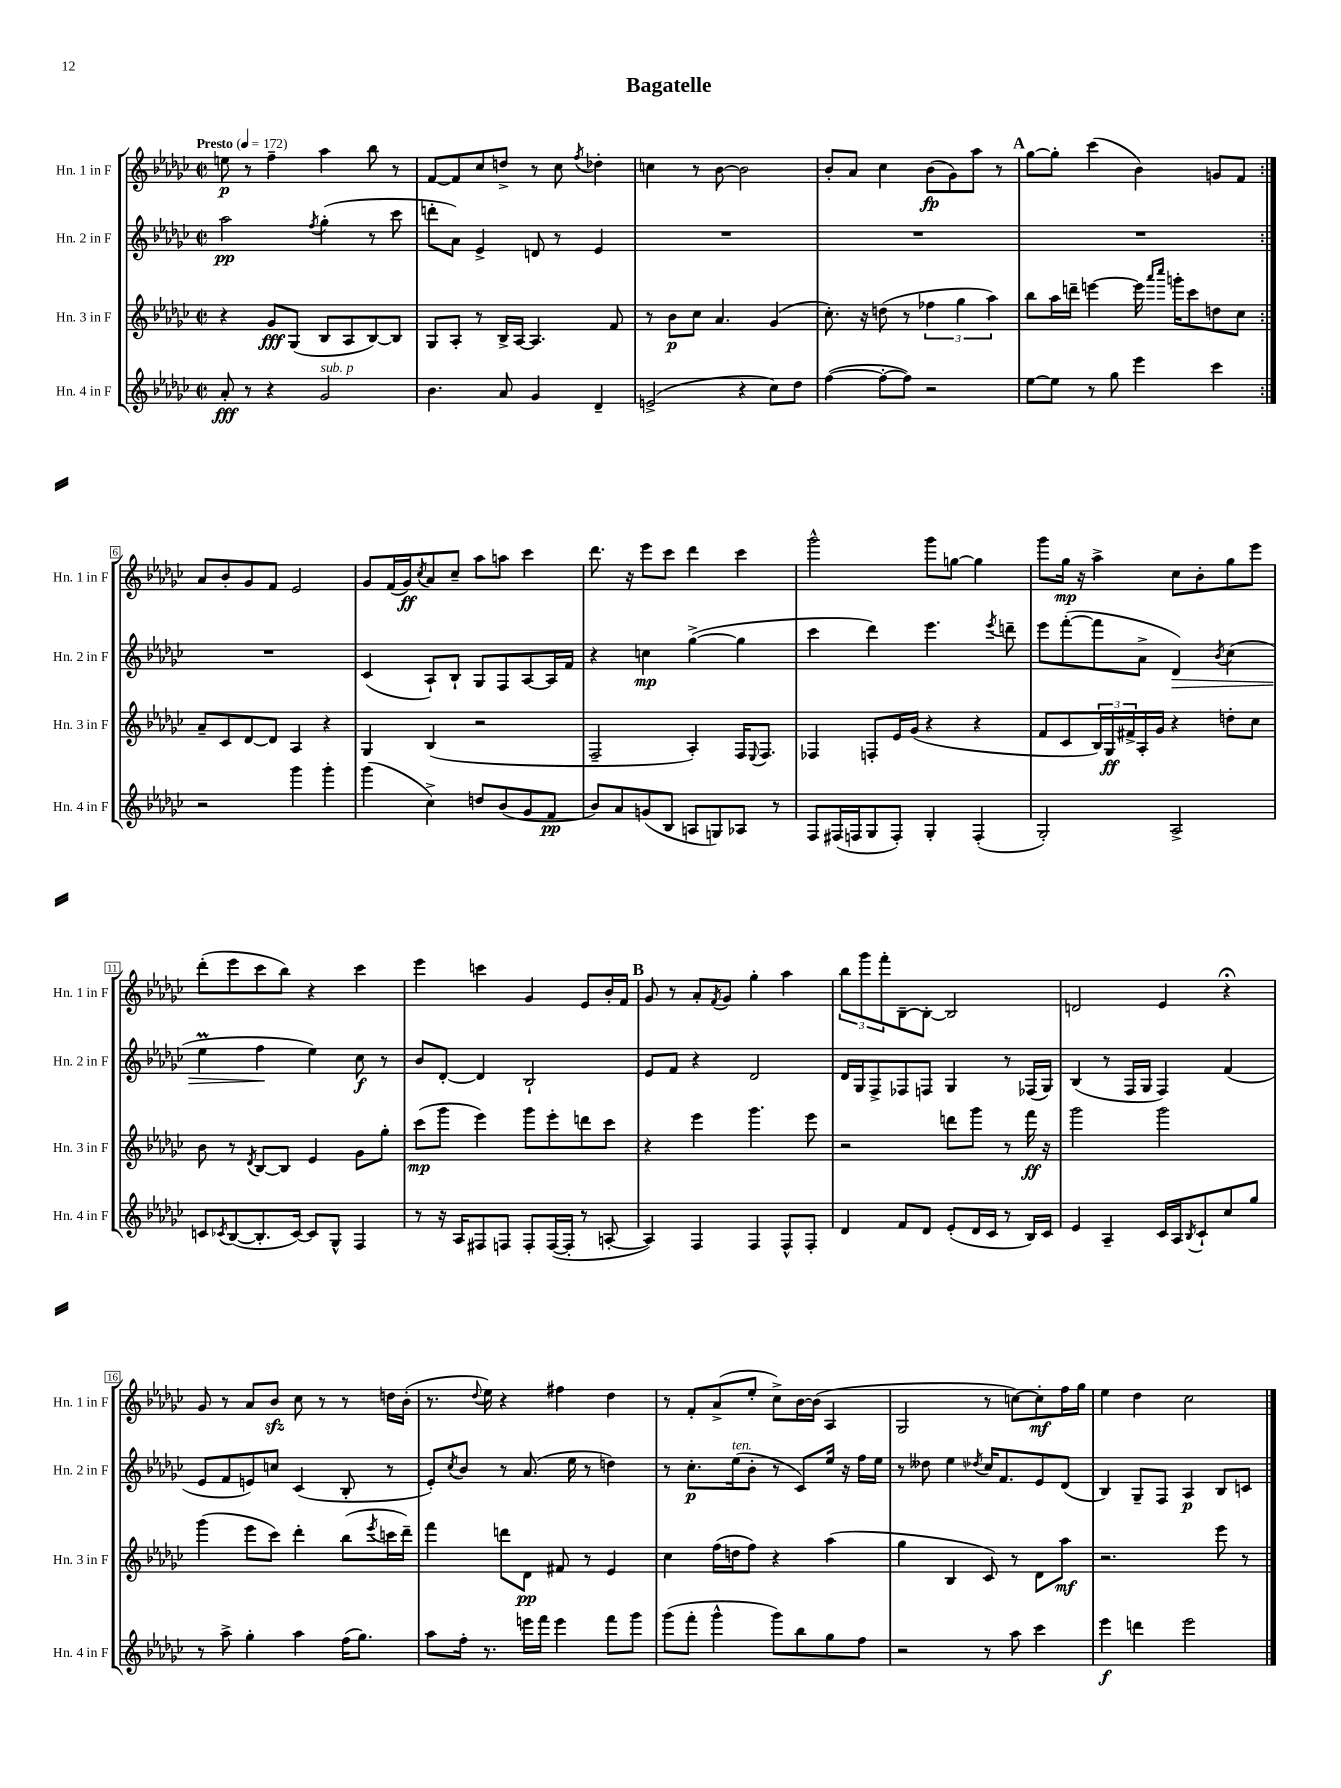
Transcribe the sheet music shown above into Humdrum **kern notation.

**kern	**kern	**kern	**kern
*staff4	*staff3	*staff2	*staff1
*clefG2	*clefG2	*clefG2	*clefG2
*k[b-e-a-d-g-c-]	*k[b-e-a-d-g-c-]	*k[b-e-a-d-g-c-]	*k[b-e-a-d-g-c-]
*M2/2	*M2/2	*M2/2	*M2/2
*met(c|)	*met(c|)	*met(c|)	*met(c|)
*MM172	*MM172	*MM172	*MM172
8a-'	4r	2aa-	8ee
8r	.	.	8r
4r	8g-	.	4ff~
.	(8G-	.	.
.	.	8qff	.
2g-	8B-	(4gg-'	4aa-
.	8A-	.	.
.	[8B-)	8r	8bb-
.	8B-]	8ccc-	8r
=	=	=	=
4.b-	8G-	8ddd'	[8f
.	8A-'	8a-)	8f]
.	8r	4e-^	8cc-
8a-	16B-^	.	8dd^
.	[16A-	.	.
4g-	4.A-]	8d	8r
.	.	8r	8cc-
.	.	.	8qff
4d-~	.	4e-	4dd-'
.	8f	.	.
=	=	=	=
(2e^	8r	1r	4cc
.	8b-	.	.
.	8cc-	.	8r
.	4.a-	.	[8b-
4r	.	.	2b-]
8cc-)	(4g-	.	.
8dd-	.	.	.
=	=	=	=
([4ff	8.cc-')	1r	8b-'
.	.	.	8a-
.	16r	.	.
8ff'_	(8dd	.	4cc-
8ff])	8r	.	.
2r	6ff-	.	(8b-
.	.	.	8g-)
.	6gg-	.	.
.	.	.	8aa-
.	6aa-)	.	.
.	.	.	8r
=	=	=	=
[8ee-	8bb-	1r	[8gg-
8ee-]	16aa-	.	8gg-']
.	16ddd~	.	.
8r	[4eee	.	(4ccc-
8gg-	.	.	.
4eee-	16eee]	.	4b-)
.	16qqaaa-	.	.
.	16qqcccc-	.	.
.	16ggg'	.	.
.	8ccc-	.	.
4ccc-	8dd	.	8g
.	8cc-	.	8f
=:|!	=:|!	=:|!	=:|!
2r	8a-~	1r	8a-
.	8c-	.	8b-'
.	[8d-	.	8g-
.	8d-]	.	8f
4ggg-	4A-	.	2e-
4ggg-'	4r	.	.
=	=	=	=
(4ggg-	4G-	(4c-	8g-
.	.	.	(16f
.	.	.	16g-)
.	.	.	8qcc-
4cc-^)	(4B-	8A-`)	8a-
.	.	8B-`	8cc-~
8dd	2r	8G-	8aa-
(8b-	.	8F	8aa
8g-	.	[8A-	4ccc-
8f	.	16A-]	.
.	.	16f	.
=	=	=	=
8b-)	2F~	4r	8.ddd-
8a-	.	.	.
.	.	.	16r
(8g	.	4cc	8eee-
8B-	.	.	8ccc-
8A	4A-')	([4gg-^	4ddd-
8G)	.	.	.
8A-	16F	4gg-]	4ccc-
.	8qqE-	.	.
.	8.F	.	.
8r	.	.	.
=	=	=	=
8F	4F-	4ccc-	2ggg-^^
(16F#	.	.	.
16F	.	.	.
8G-	8F'	4ddd-)	.
8F')	16e-	.	.
.	(16g-	.	.
4G-'	4r	4.eee-	8ggg-
.	.	.	[8gg
(4F'	4r	.	4gg]
.	.	8qeee-	.
.	.	8ddd~	.
=	=	=	=
2G-')	8f	8eee-	8ggg-
.	8c-	([8fff'	16gg-
.	.	.	16r
.	24B-)	8fff]	4aa-^
.	24G-	.	.
.	24f#^	.	.
.	16A-'	8a-^	.
.	16g-	.	.
2A-^	4r	4d-)	8cc-
.	.	.	8b-'
.	.	8qb-	.
.	8dd'	(4cc-	8gg-
.	8cc-	.	8eee-
=	=	=	=
8c	8b-	4ee-	(8ddd-'
8qc-	.	.	.
([8B-	8r	.	8eee-
.	8qd-	.	.
8.B-']	[8B-	4ff	8ccc-
.	8B-]	.	8bb-)
[16c-)	.	.	.
8c-]	4e-	4ee-)	4r
8G-^^	.	.	.
4F	8g-	8cc-	4ccc-
.	8gg-'	8r	.
=	=	=	=
8r	(8ccc-	8b-	4eee-
16r	8ggg-	[8d-'	.
16A-	.	.	.
8F#	4eee-)	4d-]	4ccc
8F	.	.	.
8F'	8ggg-	2B-`	4g-
([16F	8eee-'	.	.
16F']	.	.	.
8r	8ddd	.	8e-
[8A'	8ccc-	.	16b-'
.	.	.	16f
=	=	=	=
4A])	4r	8e-	8g-
.	.	8f	8r
4F	4eee-	4r	8a-'
.	.	.	8qf
.	.	.	8g-
4F	4.ggg-	2d-	4gg-'
8F^^	.	.	4aa-
8F'	8eee-	.	.
=	=	=	=
4d-	2r	16d-	12bb-
.	.	16G-	.
.	.	.	12ggg-
.	.	8F^	.
.	.	.	12fff'
8f	.	8F-	[8B-~
8d-	.	8F	8B-'_
(8e-'	8ddd	4G-	2B-]
16d-	8ggg-	.	.
16c-	.	.	.
8r	8r	8r	.
16B-)	16fff	(16F-	.
16c-	16r	16G-)	.
=	=	=	=
4e-	2ggg-	(4B-	2d
4A-~	.	8r	.
.	.	16F	.
.	.	16G-	.
16c-	2ggg-	4F)	4e-
16A-	.	.	.
8qB-	.	.	.
8c-`	.	.	.
8cc-	.	(4f	4r;
8gg-	.	.	.
=	=	=	=
8r	(4ggg-	8e-	8g-
8aa-^	.	8f	8r
4gg-'	8eee-	8e)	8a-
.	8ccc-)	8cc	8b-
4aa-	4ddd-'	(4c-	8cc-
.	.	.	8r
(16ff	(8bb-	8B-'	8r
8.gg-)	.	.	.
.	8qeee-	.	.
.	16ccc	8r	16dd
.	16ddd-~)	.	(16b-'
=	=	=	=
8aa-	4fff	8e-')	8.r
.	.	8qcc-	.
16ff'	.	8b-	.
.	.	.	8qqdd-
8.r	.	.	16ee-)
.	8ddd	8r	4r
16eee	8d-	(8.a-	.
16fff	.	.	.
4eee	8f#	.	4ff#
.	.	16ee-	.
.	8r	8r	.
8fff	4e-	4dd)	4dd-
8ggg-	.	.	.
=	=	=	=
(8ggg-	4cc-	8r	8r
8fff'	.	8.cc-'	8f'
4ggg-^^	(16ff	.	(8a-^
.	16dd	(16ee-	.
.	8ff)	8b-'	8ee-'
8ggg-)	4r	8r	8cc-^)
8bb-	.	8c-)	[16b-
.	.	.	(16b-]
8gg-	(4aa-	16ee-	4A-
.	.	16r	.
8ff	.	16ff	.
.	.	16ee-	.
=	=	=	=
2r	4gg-	8r	2G-
.	.	8dd--	.
.	4B-	4ee-	.
.	.	8qdd-	.
8r	8c-)	16cc-	8r
.	.	8.f	.
8aa-	8r	.	[8cc)
4ccc-	8d-	8e-	8cc']
.	8aa-	(8d-	16ff
.	.	.	16gg-
=	=	=	=
4eee-	2.r	4B-)	4ee-
4ddd	.	8G-~	4dd-
.	.	8F	.
2eee-	.	4A-	2cc-
.	8eee-	8B-	.
.	8r	8c	.
==	==	==	==
*-	*-	*-	*-
